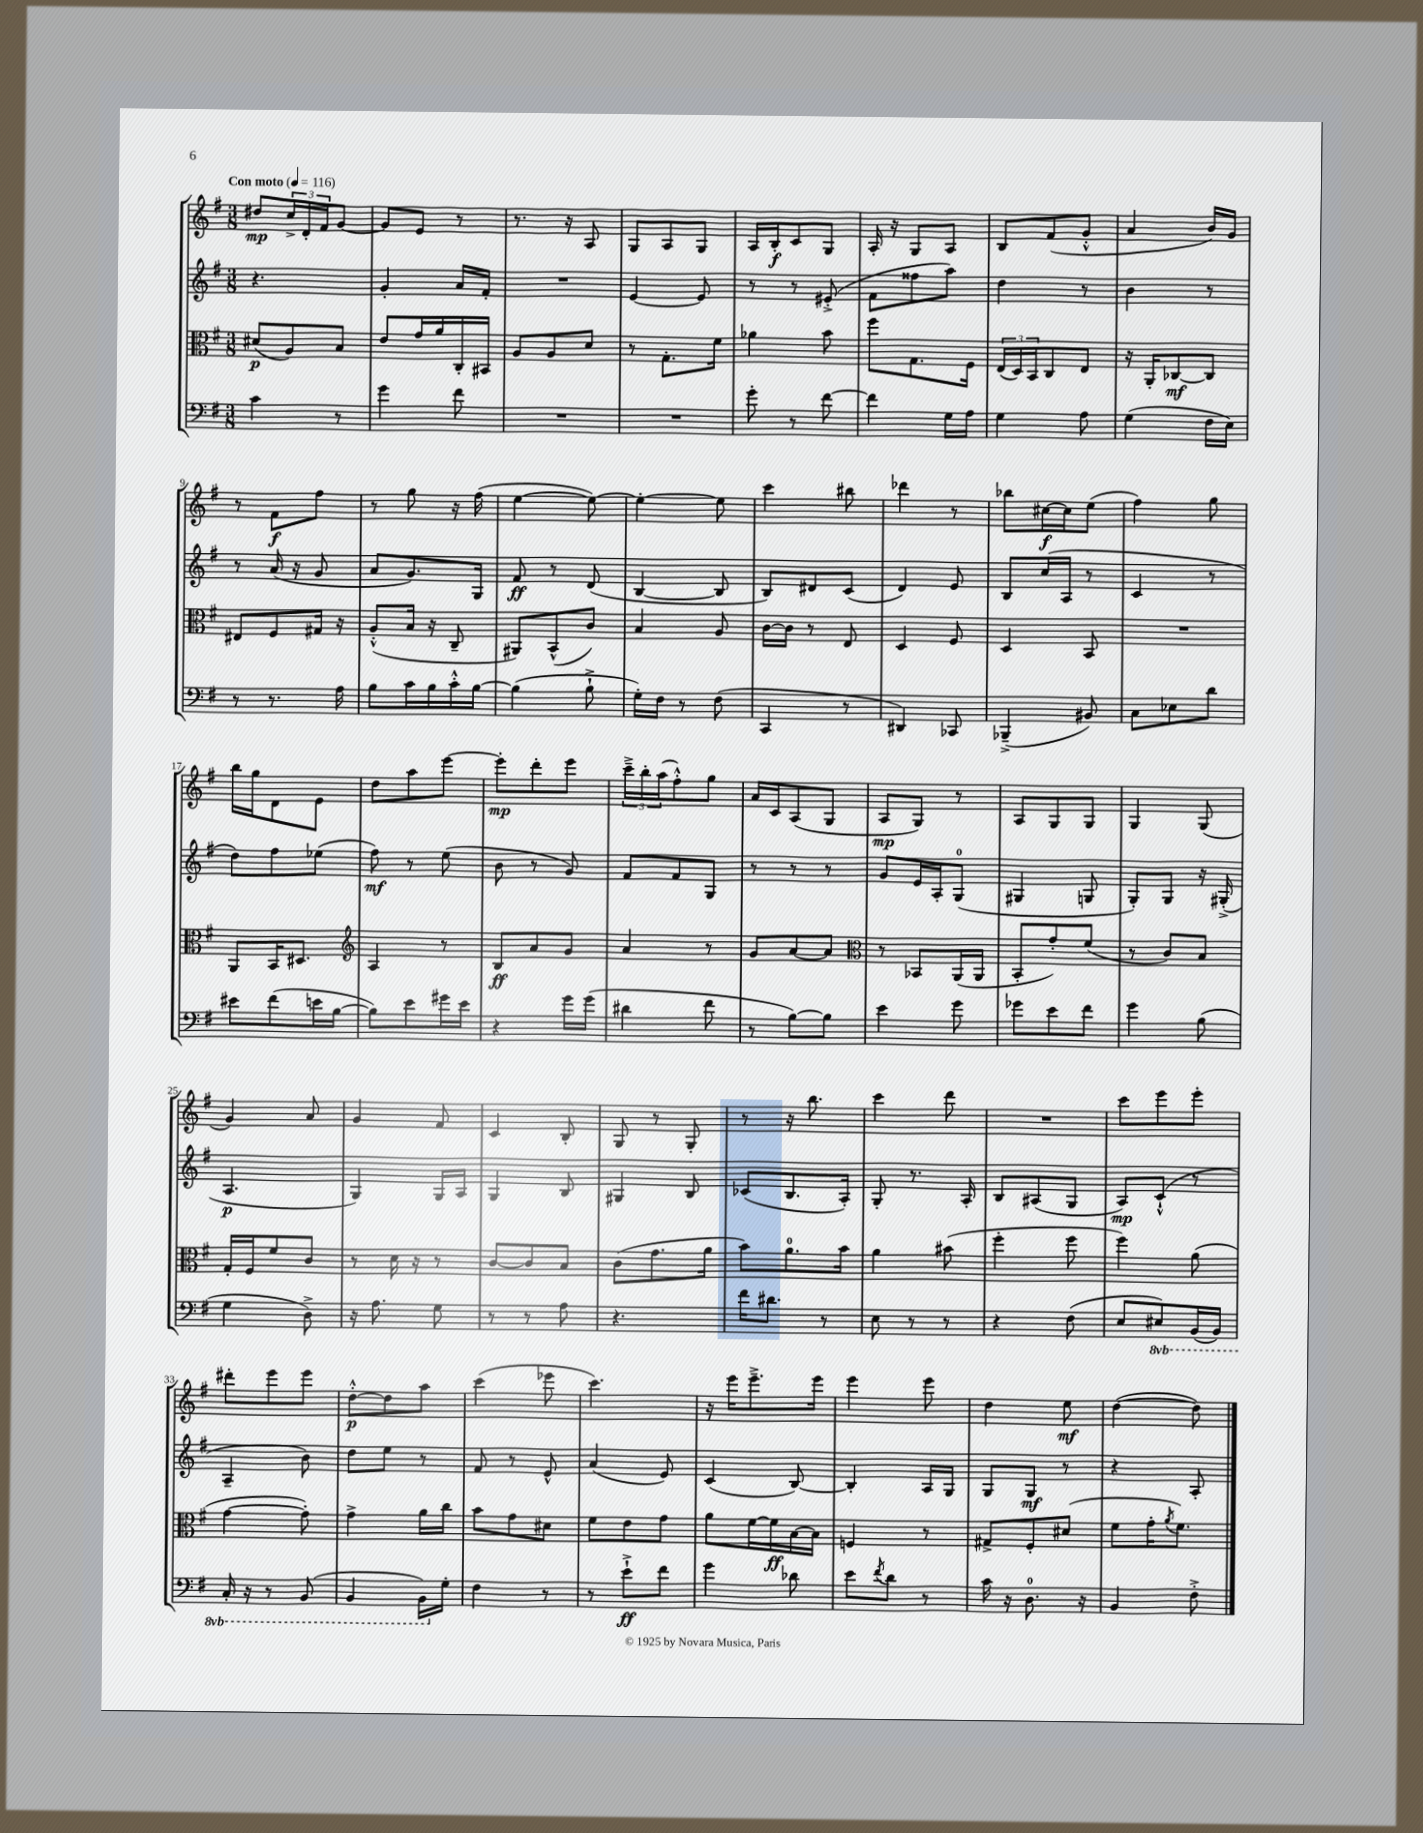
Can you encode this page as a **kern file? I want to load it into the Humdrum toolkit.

**kern	**kern	**kern	**kern
*staff4	*staff3	*staff2	*staff1
*clefF4	*clefC3	*clefG2	*clefG2
*k[f#]	*k[f#]	*k[f#]	*k[f#]
*M3/8	*M3/8	*M3/8	*M3/8
*MM116	*MM116	*MM116	*MM116
4c	(8d#	4.r	8dd#
.	8A)	.	24cc^
.	.	.	24d'
.	.	.	24f#
8r	8B	.	[8g
=	=	=	=
4g	8e	4g'	8g]
.	16g	.	8e
.	16a	.	.
8f#	16C'	16a	8r
.	16BB#	16f#'	.
=	=	=	=
4.r	8A	4.r	8.r
.	8A	.	.
.	.	.	16r
.	8d	.	8A
=	=	=	=
4.r	8r	[4e	8G
.	8.G'	.	8A
.	.	8e]	8G
.	16f#	.	.
=	=	=	=
8g'	4a-	8r	16A
.	.	.	16B'
8r	.	8r	8c
[8f#	8b	(8e#'^	8G
=	=	=	=
4f#]	8ff#	8f#	16A'
.	.	.	16r
.	8.G	8ff##	8G
16G	.	8aa)	8A
16A	16F#	.	.
=	=	=	=
4G	(24E	4dd	8B
.	24D)	.	.
.	24BB	.	.
.	8C	.	(8f#
8A	8E	8r	8g'^^
=	=	=	=
(4G	16r	4b	4a
.	16AA'	.	.
.	[8C-	.	.
16F#	8C-]	8r	16b)
16E)	.	.	16g
=	=	=	=
8r	8E#	8r	8r
8.r	8F#	(16a	8f#
.	.	16r	.
.	16G#	8g	8ff#
16A	16r	.	.
=	=	=	=
8B	(8A'^^	8a	8r
16c	16B	8.g)	8gg
16B	16r	.	.
16c'^^	8C~	.	16r
[16B	.	16G	(16ff#
=	=	=	=
(4B]	8AA#)	8f#	[4ee
.	(8BB^^	8r	.
8B`^	8c)	(8d	8ee_)
=	=	=	=
16G')	4B	[4B	4ee'_
16F#	.	.	.
8r	.	.	.
(8F#	8A	8B]	8ee]
=	=	=	=
4CC	[16c	8B)	4ccc
.	16c]	.	.
.	8r	8d#	.
8r	8E	(8c	8bb#
=	=	=	=
4DD#)	4D	4d)	4ddd-
8CC-	8F#	8e	8r
=	=	=	=
(4BBB-~^	4D	8B	8bb-
.	.	(16cc	[16cc#
.	.	16A	16cc#]
8BB#)	8BB	8r	(8ee
=	=	=	=
8C	4.r	4c	4ff#)
8E-	.	.	.
8d	.	8r	8gg
=	=	=	=
8e#	8AA	8dd)	16bb
.	.	.	16gg
(8f#	16BB	8ff#	8d
.	8.D#	.	.
16e	.	(8ee-	8e
[16B	.	.	.
=	=	=	=
*	*clefG2	*	*
8B])	4A	8ff#)	8dd
8e	.	8r	8aa
16g#	8r	(8ee	[8eee
16e	.	.	.
=	=	=	=
4r	8B	8b	8eee']
.	8a	8r	8ddd'
16g	8g	8g)	8eee
(16g	.	.	.
=	=	=	=
4d#	4a	8f#	24ccc~^
.	.	.	24bb'
.	.	.	(24aa
.	.	8f#	8ff#'^^)
8f#	8r	8G	8gg
=	=	=	=
8r	8g	8r	16a
.	.	.	16c
[8B)	[8a	8r	(8A
8B]	8a]	8r	8G
=	=	=	=
*	*clefC3	*	*
4e	8r	8g	8A
.	8BB-	16e	8G)
.	.	16A'	.
8g	(16AA	(8G	8r
.	16AA	.	.
=	=	=	=
8g-	8BB'	4G#	8A
8e	8g')	.	8G
8f#	(8f#	8G	8G
=	=	=	=
4g	8r	8G')	4G
.	8c)	8G	.
(8B	8B	16r	(8G
.	.	(16G#'^	.
=	=	=	=
4G	16G'	4.A	4g)
.	16F#	.	.
.	8f#	.	.
8D^)	8c	.	8a
=	=	=	=
16r	8r	4G)	4g
8.A	.	.	.
.	16d	.	.
.	16r	.	.
8G	8r	16G	8f#
.	.	16A	.
=	=	=	=
8r	[8c	4G	4c
8r	8c]	.	.
8A	8B	8B	8B'
=	=	=	=
4.r	(8c	4G#	8G
.	8.g	.	8r
.	.	8B	8G'
.	16a	.	.
=	=	=	=
16f#	8b)	(8c-	8r
8.d#	.	.	.
.	8.a	8.B	16r
.	.	.	8.bb
8r	.	.	.
.	16b	16A')	.
=	=	=	=
8E	4a	8G'	4ccc
8r	.	8.r	.
8r	(8b#	.	8ddd
.	.	16A'	.
=	=	=	=
4r	4ff#'	8B	4.r
.	.	(8A#	.
(8F#	8ff#	8G	.
=	=	=	=
8E	4ff#)	8A)	8ccc
8EE#)	.	(8c`^^	8eee
(16BBB	(8a	8r	8eee'
16BBB)	.	.	.
=	=	=	=
16CC'	[4g	4A~	8ddd#'
16r	.	.	.
8r	.	.	8eee
(8BBB	8g'])	8b)	8eee
=	=	=	=
4BBB	4g^	8dd	[8dd'^^
.	.	8ee	8dd]
16BBB)	16a	8r	8aa
16G'	16cc	.	.
=	=	=	=
4F#	8b	8f#	(4ccc
.	8g	8r	.
8r	8d#	8e^^	8eee-
=	=	=	=
8r	8f#	(4a	4.ccc)
8e`^	8e	.	.
8f#	8g	8e)	.
=	=	=	=
4g	8a	(4c	16r
.	.	.	16eee
.	[16f#	.	8.eee~^
.	16f#]	.	.
8d-	[16B	[8B)	.
.	16B]	.	16eee
=	=	=	=
8e	4F	4B']	4eee
8qf#	.	.	.
8d	.	.	.
8r	8r	16A	8eee
.	.	16G	.
=	=	=	=
16c	8G#^	8G	4dd
16r	.	.	.
8.D	8F#'	8G	.
.	(8d#	8r	8ee
16r	.	.	.
=	=	=	=
4BB	8f#	4r	([4dd
.	16g'	.	.
.	8qa	.	.
.	8.f#)	.	.
8F#'^	.	8A'	8dd])
==	==	==	==
*-	*-	*-	*-
